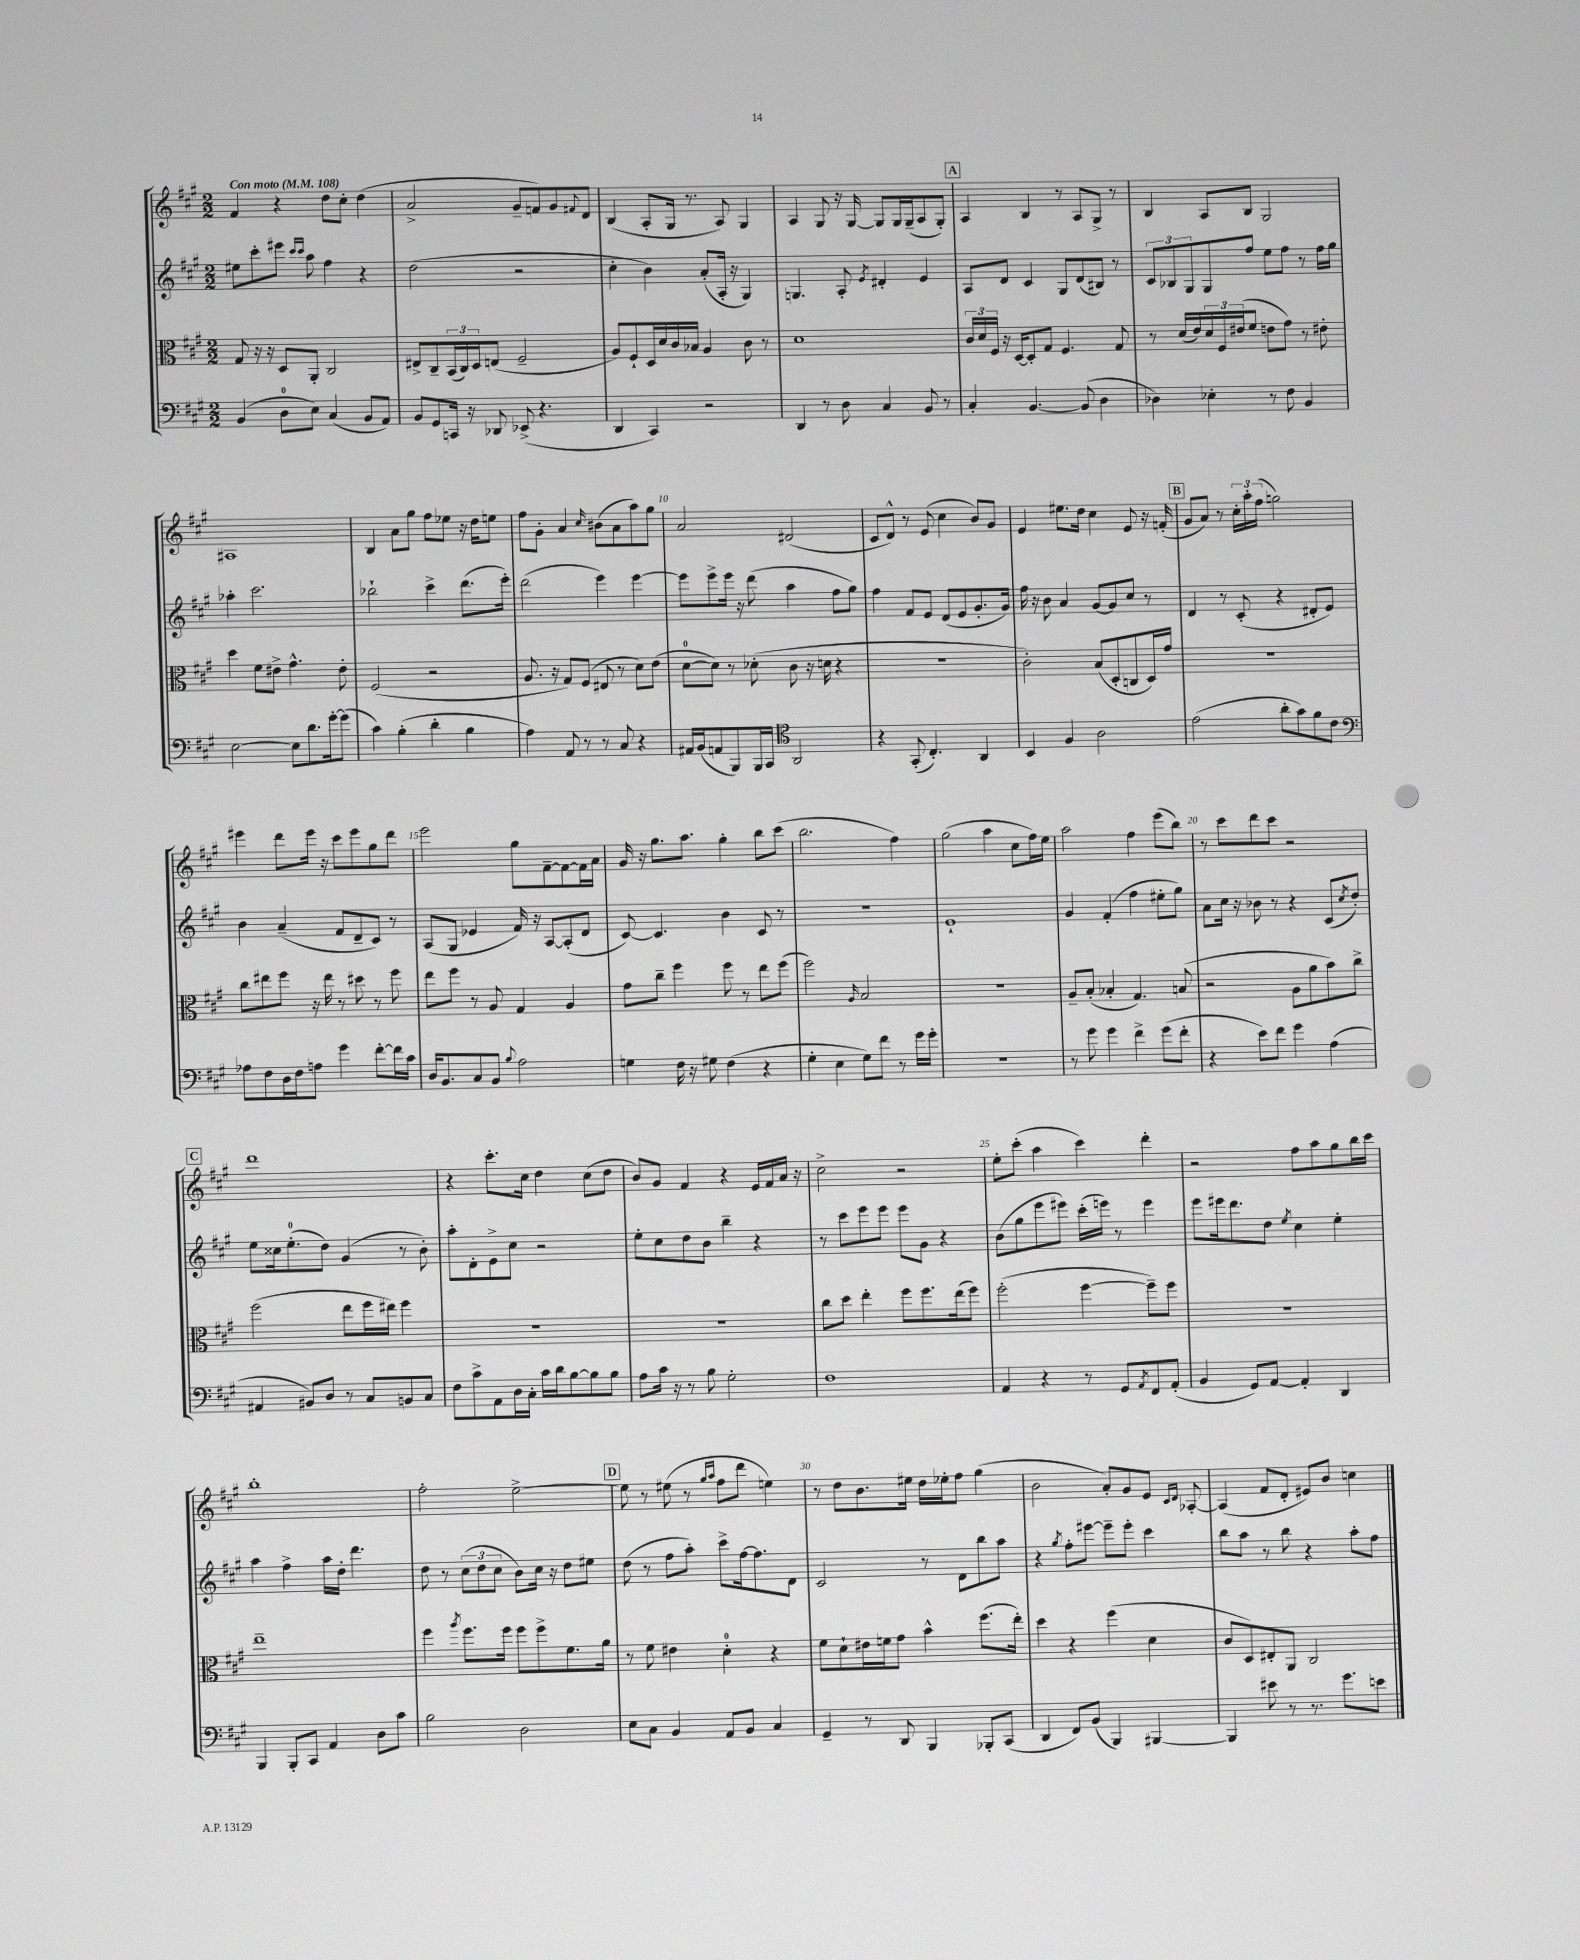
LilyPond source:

<<
\new StaffGroup <<
\new Staff = "s0" {
    \clef treble \key a \major \numericTimeSignature \time 2/2 \tempo "Con moto" 4 = 108
    fis'4 r4 d''8 cis''8-. d''4( |
    a'2-> gis'8-- f'8) gis'8 \appoggiatura { fis'8 } d'8 |
    b4( a8-. gis16 r8. a8) gis4 |
    a4 gis8 r16 gis16~ gis8 gis16 gis16--( a8 gis8-.) |
    \mark \markup { \box "A" } a4 b4 r8 a8 gis8-> r8 |
    b4 a8 b8 gis2 |
    ais1 |
    b4 a'8 gis''8 fis''8 ees''8 r16 d''16 e''8 |
    fis''8 gis'8-. a'4 \grace { cis''16 } bis'8( a'8 a''8) gis''8 |
    a'2 dis'2( |
    cis'8 d'8-^) r8 e'8( cis''4 b'8) gis'8 |
    e'4 eis''8. d''16 cis''4 e'8 r16 f'16-.( |
    \mark \markup { \box "B" } gis'8 a'8) r8 \tuplet 3/2 { cis''16-. a''16-. fis''16( } g''2) |
    eis'''4 d'''8 eis'''16 r16 cis'''8 eis'''8 gis''8 d'''8 |
    e'''2 gis''8 fis'8~-- fis'8~ fis'16 a'16 |
    gis'16 r16 gis''8. a''8. gis''4-. b''8 cis'''8( |
    b''2. fis''4) |
    gis''2( a''4 cis''8 fis''16) e''16 |
    a''2 fis''4 e'''8( b''8) |
    r8 cis'''8 d'''8 cis'''8 r2 |
    \mark \markup { \box "C" } d'''1 |
    r4 cis'''8.-. cis''16 d''4 cis''8( d''8 |
    b'8) gis'8 fis'4 r4 e'16 fis'16 a'16 r16 |
    cis''2-> r2 |
    e''8-. cis'''8-.( a''4 cis'''4) d'''4-. |
    r2 fis''8 a''8 gis''8 b''16 cis'''16 |
    b''1-. |
    fis''2-. e''2~-> |
    \mark \markup { \box "D" } e''8 r8 eis''8( r8 \grace { gis''16 a''16 } fis''8 d'''8 e''4) |
    r8 d''8 b'8. eis''16 d''16 ees''16-. fis''8 gis''4( |
    b'2 a'8-.) gis'8 e'8 \grace { cis'16 d'16 } aes8~-. |
    aes4( fis'8 d'8-. eis'8) b'8 c''4 \bar "|." |
}
\new Staff = "s1" {
    \clef treble \key a \major \numericTimeSignature \time 2/2
    eis''8 cis'''8-. eis'''8 \grace { cis'''16 cis'''16 } a''8 fis''4 r4 |
    d''2( r2 |
    cis''4-. b'4) a'8-.( a16-. r16 gis4) |
    g4. a8-. \acciaccatura { e'8 } dis'4-. e'4 |
    \mark \markup { \box "A" } a8 d'8 cis'4 gis8 d'8( bis8) r8 |
    \tuplet 3/2 { cis'8 bes8 gis8 } gis8 fis''8 e''8 fis''8 r8 fis''16 gis''16 |
    aes''4-. cis'''2. |
    bes''2-! cis'''4-> d'''8.( e'''16-.) |
    d'''2( e'''4) e'''4~ |
    e'''8 e'''8-> e'''16 r16 d'''8( a''4 fis''8 gis''8) |
    fis''4 fis'8 e'8 d'8( e'8 gis'8.-. gis'16) |
    fis''16 r16 b'8 a'4 gis'8~ gis'8 cis''8 r8 |
    \mark \markup { \box "B" } d'4 r8 cis'8-.( r4 dis'8-. e'8) |
    b'4 a'4--( fis'8 d'8-- cis'8) r8 |
    a8( gis8 ees'4 fis'16) r16 a8~ a8-.( d'8 |
    cis'8~) cis'4. b'4 cis'8 r8 |
    r1 |
    e'1-! |
    gis'4 fis'4-.( fis''4 eis''8-. gis''8) |
    a'8 cis''16 r16 bes'8 r8 r4 cis'8( \acciaccatura { cis''8 } d''8-.) |
    \mark \markup { \box "C" } e''8 cisis''16 e''8.-0-.( d''8) gis'4( r8 b'8-.) |
    a''8-. d'8-. e'8-> cis''8 r2 |
    e''8-. cis''8 d''8 b'8 b''4-- r4 |
    r8 cis'''8 e'''8 e'''8 e'''8 gis'8 r4 |
    b'8( gis''8 e'''8 eis'''8) cis'''16-.( e'''16) r8 e'''4 |
    e'''8 eis'''16 d'''8. d''8 \acciaccatura { e''8 } cis''4 e''4-. |
    a''4 fis''4-> a''16 d''16-. d'''4. |
    d''8 r8 \tuplet 3/2 { cis''8( d''8 cis''8 } b'8) cis''16 r16 d''8 eis''8 |
    \mark \markup { \box "D" } d''8( r8 fis''8 a''8-.) cis'''8-> fis''16~ fis''8. d'8 |
    cis'2 r8 d'8 b''8 a''8 |
    r4 \acciaccatura { gis''8 } fis''8-. eis'''8~ eis'''8-- eis'''8-. cis'''4 |
    b''8 a''8 r8 b''8 r4 a''8-. fis''8 \bar "|." |
}
\new Staff = "s2" {
    \clef alto \key a \major \numericTimeSignature \time 2/2
    gis8 r16 r16 d8 a,8-. cis2 |
    eis8-> cis8-- \tuplet 3/2 { b,16( cis16) d16 } e8( fis2-- |
    a8) fis8-! d16 d'16 cis'16 bes16 a4 cis'8 r8 |
    d'1 |
    \mark \markup { \box "A" } \tuplet 3/2 { cis'16 d'16 fis16 } r16 d16~ d8-. gis8 fis4. gis8 |
    r8 d'16( e'16) \tuplet 3/2 { d'16 fis16 eis'16( } fis'8 e'8 gis'8) r8 eis'8-. |
    d''4 fis'8 eis'8-> gis'4.-^ eis'8-. |
    fis2( r2 |
    a8. r16 gis8) fis8( eis8 r8 d'8) e'8( |
    d'8-0~ d'8) r8 des'8-.( cis'8 r16 d'16 r4 |
    R1 |
    cis'2-.) b8( d8-. c8 d16) gis'16 |
    \mark \markup { \box "B" } R1 |
    cis''8 eis''8 fis''8 r16 eis''16 r8 dis''8 r8 fis''8 |
    e''8 fis''8 r8 a8 gis4 a4 |
    gis'8 cis''8-- fis''4 fis''8 r8 e''8 fis''8( |
    fis''2) \grace { a16 } b2 |
    R1 |
    a8-- b8-.( bes4-. gis4.) b8( |
    r2 a8 a'8 b'8) cis''8-> |
    \mark \markup { \box "C" } fis''2( e''8 fis''16 eis''16) fis''4 |
    R1 |
    R1 |
    cis''8 d''8 e''4-. fis''8 fis''8. e''16( fis''8) |
    fis''2-.( fis''4~ fis''8--) fis''8 |
    r1 |
    e''1-- |
    fis''4 \acciaccatura { a''8 } fis''8. fis''16 fis''8 fis''8-> fis'8. a'16 |
    \mark \markup { \box "D" } r8 fis'8 eis'4 d'4-0-. r4 |
    fis'8 d'8-! eis'16 f'16 gis'8 b'4-^ fis''8.( e''16-.) |
    d''4 r4 fis''4( d'4 |
    cis'8 d8) eis8-. a,8 cis2 \bar "|." |
}
\new Staff = "s3" {
    \clef bass \key a \major \numericTimeSignature \time 2/2
    b,4( d8-0 e8) cis4( b,8 a,8) |
    b,8 gis,8 c,16 r16 des,8 ees,8->( r4. |
    d,4 cis,4) r2 |
    d,4 r8 d8 cis4 b,8 r8 |
    \mark \markup { \box "A" } cis4-. b,4.~ b,8( d4 |
    des4) ees4-. r8 fis8 b,4 |
    e2~ e8 d'8. gis'16~-. gis'8( |
    cis'4) b4-.( d'4-. b4 |
    a4) a,8 r8 r8 cis8 r4 |
    ais,16 b,16( a,8 b,,8) b,,16 cis,16 \clef tenor a,2 |
    r4 gis,8-.( cis4.-.) a,4 |
    b,4 fis4 a2 |
    \mark \markup { \box "B" } e'2( a'8-. gis'8) fis'8 cis'8 |
    \clef bass aes8 fis8 d16 fis16 a8 gis'4 fis'8~-. fis'16 cis'16 |
    d16 b,8. cis8 b,8 \appoggiatura { b8 } a2 |
    g4 fis16 r16 gis8 fis4( r4 |
    gis4-. e4 gis8) fis'8 r8 gis'16 gis'16-. |
    R1 |
    r8 gis'8 gis'4 fis'4-> gis'8( fis'8-. |
    r4 e'8) fis'8 gis'4 a4( |
    \mark \markup { \box "C" } ais,4 bis,8) d8 r8 cis8 b,8 cis8 |
    fis8 cis'8-> a,8 d16 cis16-. cis'16 d'16 b8~ b8 b8 |
    a8 cis'16 r16 r8 b8 gis2-. |
    fis1 |
    a,4 r4 r8 gis,8 \acciaccatura { a,8 } fis,8 a,8-.( |
    b,4 gis,8) a,8~ a,4-. d,4 |
    b,,4 b,,8-. cis,8 a,4 d8 cis'8 |
    b2 d2 |
    \mark \markup { \box "D" } e8 cis8 b,4 a,8 b,8 cis4 |
    gis,4-- r8 d,8 b,,4 bes,,8-. cis,8( |
    d,4 fis,8) b,8( b,,4) bis,,4~ |
    bis,,4 eis'8 r8 r8. gis'8. e'8 \bar "|." |
}
>>
>>
\layout { \context { \Score \override BarNumber.break-visibility = ##(#f #t #t) barNumberVisibility = #(every-nth-bar-number-visible 5) } }
